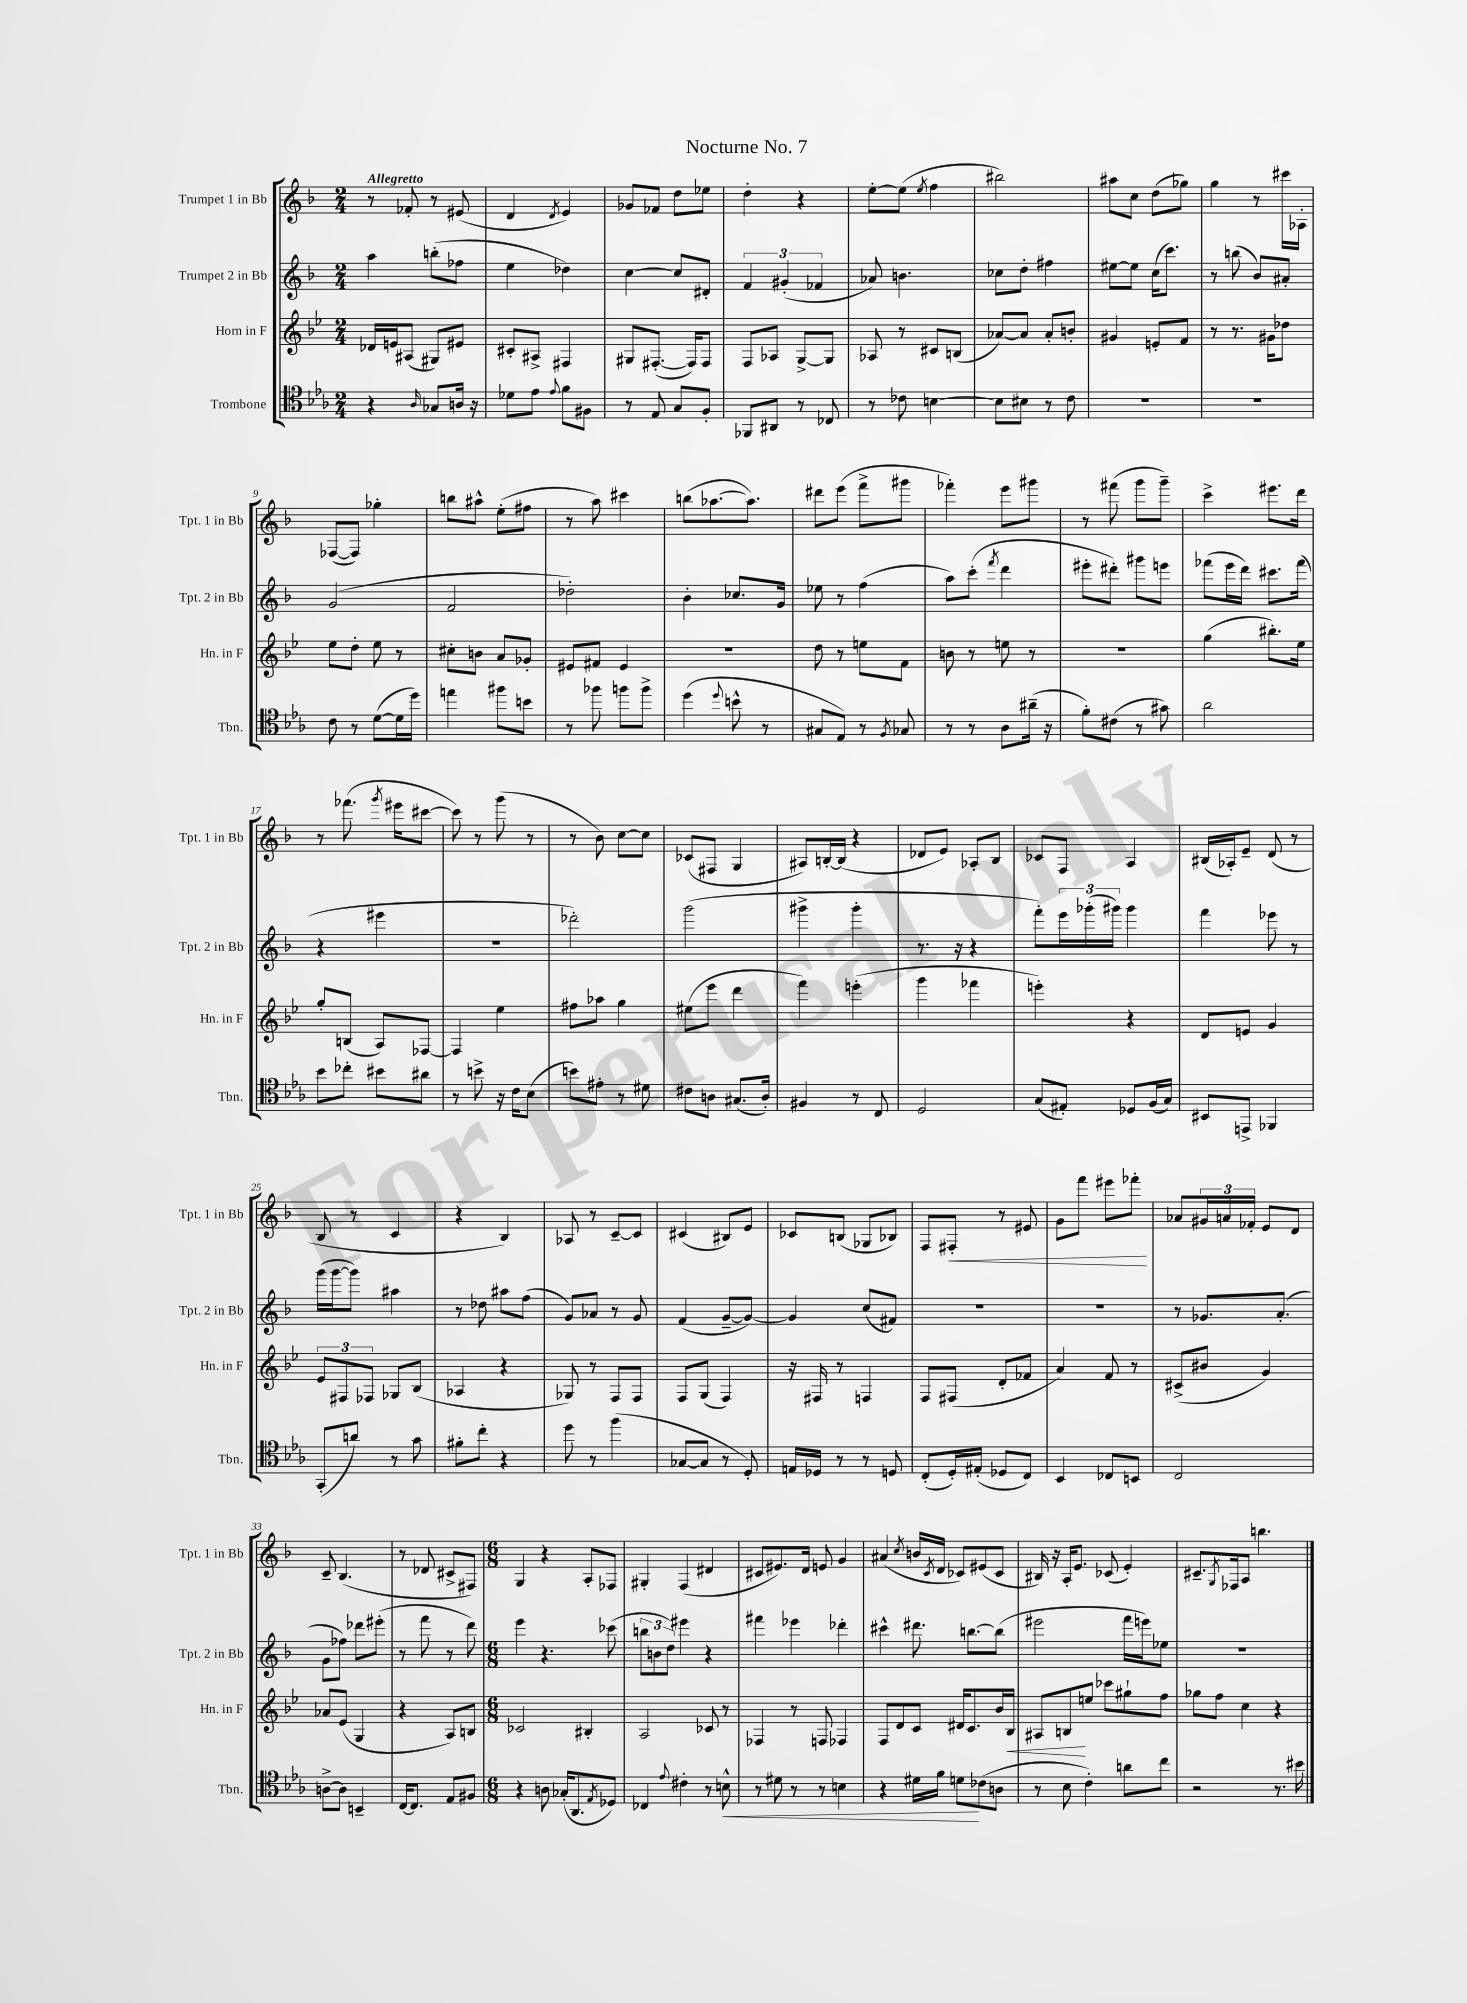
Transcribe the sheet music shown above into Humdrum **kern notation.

**kern	**kern	**kern	**kern
*staff4	*staff3	*staff2	*staff1
*clefC4	*clefG2	*clefG2	*clefG2
*k[b-e-a-]	*k[b-e-]	*k[b-]	*k[b-]
*M2/4	*M2/4	*M2/4	*M2/4
4r	16d-	4aa	8r
.	16e	.	.
.	(8A#	.	8f-'
16qqA-	.	.	.
8G-	8G#)	(8bb'	8r
16A	8e#	8ff-	(8e#
16r	.	.	.
=	=	=	=
8d-	8c#'	4ee	4d
8e-	8A#^	.	.
8qqe-	.	.	8qd
8f	4F#	4dd-)	4e)
8F#	.	.	.
=	=	=	=
8r	8G#	[4cc	8g-
8E-	([8.F#'	.	8f-
8G	.	8cc]	8dd
.	16F#])	.	.
8F'	8F#	8d#'	8ee-
=	=	=	=
8FF-	8F	6f	4dd'
8AA#	8A-	.	.
.	.	(6g#'	.
8r	[8G^	.	4r
.	.	6f-	.
8C-	8G]	.	.
=	=	=	=
8r	8A-	8a-)	[8ee'
8c-	8r	4.b	(8ee]
.	.	.	8qee
[4B	8c#	.	4ff
.	(8B	.	.
=	=	=	=
8B]	[8a-)	8cc-	2bb#)
8B#	8a-]	8dd'	.
8r	8a-'	4ff#	.
8c	8b'	.	.
=	=	=	=
2r	4g#	[8ee#	8aa#
.	.	8ee#]	8cc
.	8e'	(16cc	(8dd
.	.	8.ccc)	.
.	8f	.	8gg-)
=	=	=	=
2r	8r	8r	4gg
.	8.r	(8bb	.
.	.	8b-)	8r
.	16g#	.	.
.	8dd-	8a#'	16ccc#
.	.	.	16A-'
=	=	=	=
8c	8ee-	(2g	([8F-
8r	8dd'	.	8F-])
([8d	8ee-	.	4gg-'
16d]	8r	.	.
16dd)	.	.	.
=	=	=	=
4ee	8cc#'	2f	8bb
.	8b	.	8aa#^^
8ff#	8a	.	(8ee'
8b	8g-'	.	8ff#
=	=	=	=
8r	8e#	2dd-')	8r
8ff-	8f#	.	8aa)
8ff	4e#	.	4ccc#
8ff^	.	.	.
=	=	=	=
(4dd	2r	4b-'	(8bb
.	.	.	[8.aa-
8qqdd	.	.	.
8b^^	.	8.cc-	.
.	.	.	8.aa-])
8r	.	.	.
.	.	16g	.
=	=	=	=
8G#	8dd	8ee-	8ddd#
8E-)	8r	8r	(8eee
8r	8ee	(4ff	8fff^
8qF	.	.	.
8G-	8f	.	8ggg#
=	=	=	=
8r	8b	8aa)	4fff-')
8r	8r	(8ccc'	.
.	.	8qfff	.
8A-	8ee	4ddd	8eee
(16a#~	8r	.	8ggg#
16r	.	.	.
=	=	=	=
8f')	2r	8eee#'	8r
(8c#	.	8ddd#')	(8fff#
8r	.	8ggg#	8ggg
8g#)	.	8eee	8ggg~)
=	=	=	=
2a-	(4gg	(8fff-	4ccc^
.	.	16eee	.
.	.	16ddd)	.
.	8.bb#')	8.ccc#	8.eee#
.	16ee-	(16fff-	16ddd
=	=	=	=
8b-	8gg'	4r	8r
8cc-'	(8B	.	(8.fff-
8b#	8A)	4eee#	.
.	.	.	8qggg
.	.	.	16eee#
8a#	[8F-	.	[8ccc#
=	=	=	=
8r	4F-]	2r	8ccc#])
8b^	.	.	8r
16r	4ee-	.	(8ggg
16c	.	.	.
(8B-	.	.	8r
=	=	=	=
8b)	8ff#	2ddd-')	8r
8e#'	8aa-	.	8b-)
8r	4gg	.	[8cc
8d#	.	.	8cc]
=	=	=	=
8c#	(8ee#	(2ggg	(8c-
8A	8eee-	.	8F#
(8.G#	4ddd	.	4G
16A')	.	.	.
=	=	=	=
4F#	4fff)	4ggg#^	8A#)
.	.	.	[16B'
.	.	.	(16B]
8r	(4eee'	4ggg#'	4r
8C	.	.	.
=	=	=	=
2D	4ggg	8.r	8d-
.	.	.	8e)
.	.	16r	.
.	4fff-	4r	8A-'
.	.	.	8B-
=	=	=	=
(8G	4eee')	8fff')	8c-
8E#')	.	24eee	8F
.	.	(24ggg-'	.
.	.	24ggg#)	.
8D-	4r	4ggg#	4A
(16F	.	.	.
16G)	.	.	.
=	=	=	=
8BB#	8d	4fff	(16B#
.	.	.	16A-')
8EE^	8e	.	8e~
4FF-	4g	8eee-	(8d
.	.	8r	8r
=	=	=	=
(8GG'	12e-	(16ggg	8B-
.	.	[16ggg	.
.	12F#	.	.
8a)	.	8ggg])	8r
.	12F-	.	.
8r	8G-	4aa#	4c
8g	(8B-	.	.
=	=	=	=
8f#'	4A-	8r	4r
8cc'	.	8dd-	.
4r	4r	8aa#	4B-)
.	.	(8ff	.
=	=	=	=
8dd	8G-)	8g)	8A-
8r	8r	8a-	8r
(4ff	8F	8r	[8c~
.	8F	8g	8c]
=	=	=	=
[8G-	8F	(4f	(4c#
8G-]	(8G	.	.
8r	4F)	[8g~	8B#)
8D')	.	8g_)	8e
=	=	=	=
16E	16r	4g]	8c-
16D-	16F#	.	.
8r	8r	.	(8B
8r	4F	(8cc	8G-
8D	.	8f#)	8B-)
=	=	=	=
(8C'	8F	2r	8F
16D')	(8F#	.	8F#'
(16E#'	.	.	.
8D-	8d'	.	8r
8C)	8f-	.	8e#
=	=	=	=
4BB-	4a)	2r	8g
.	.	.	8fff
8C-	8f	.	8eee#
8BB	8r	.	8fff-'
=	=	=	=
2C	(8c#^	8r	8a-
.	8b#	8.g-	24g#
.	.	.	24a
.	.	.	24f-'
.	4g)	.	8e
.	.	(8.a'	.
.	.	.	8d
=	=	=	=
[8A^	8a-	8g	8c~
8A]	(8e-	8ff-)	(4.B-
4BB~	4G	8ddd-	.
.	.	(8eee#'	.
=	=	=	=
[16C	4r	8r	8r
8.C]	.	.	.
.	.	8fff	8d-
8E-	8A)	8r	8c#^
8F#	8B	8ddd)	8F#)
=	=	=	=
*M6/8	*M6/8	*M6/8	*M6/8
4r	2c-	4eee	4G
8A	.	4.r	4r
(16G-'	.	.	.
8.AA-	.	.	.
.	4B#'	.	8A'
8qE-	.	.	.
8D-)	.	(8ccc-	8F-
=	=	=	=
4C-	2A	12bb	4G#'
.	.	12b	.
.	.	12dd)	.
8qqe-	.	.	.
4c#'	.	4eee#	(4F
8r	8c-	4r	4d#
8B^^	8r	.	.
=	=	=	=
8r	4F-	4fff#	8c#
8d#	.	.	8.e#)
8r	8r	4eee-	.
.	.	.	16d
8r	8F	.	8e
4B	4F-	4ddd-'	4g
=	=	=	=
4r	8F	4ccc#^^	(4a#
.	8d	.	.
.	.	.	8qcc
16d#	8c	8.ddd#	16b
.	.	.	8qc
16f	.	.	16d
8d	16d#	.	8c-)
.	8.c	[8.bb	.
(8c-	.	.	(8e#
8A	16b-	(8bb]	8c-
.	16B-	.	.
=	=	=	=
8r	8A#	2eee#	16B#)
.	.	.	16r
8B-	8B	.	16A'
.	.	.	8.e
4c')	8ee	.	.
.	8ccc-	.	(8c-
8a	8gg#`	16fff	4e')
.	.	16eee)	.
8cc	8ff	8ee-	.
=	=	=	=
2r	8gg-	2.r	8.c#~
.	8ff	.	.
.	.	.	8qG
.	.	.	16F-
.	4cc	.	8A
.	.	.	4.bb
8.r	4r	.	.
16b#	.	.	.
==	==	==	==
*-	*-	*-	*-
